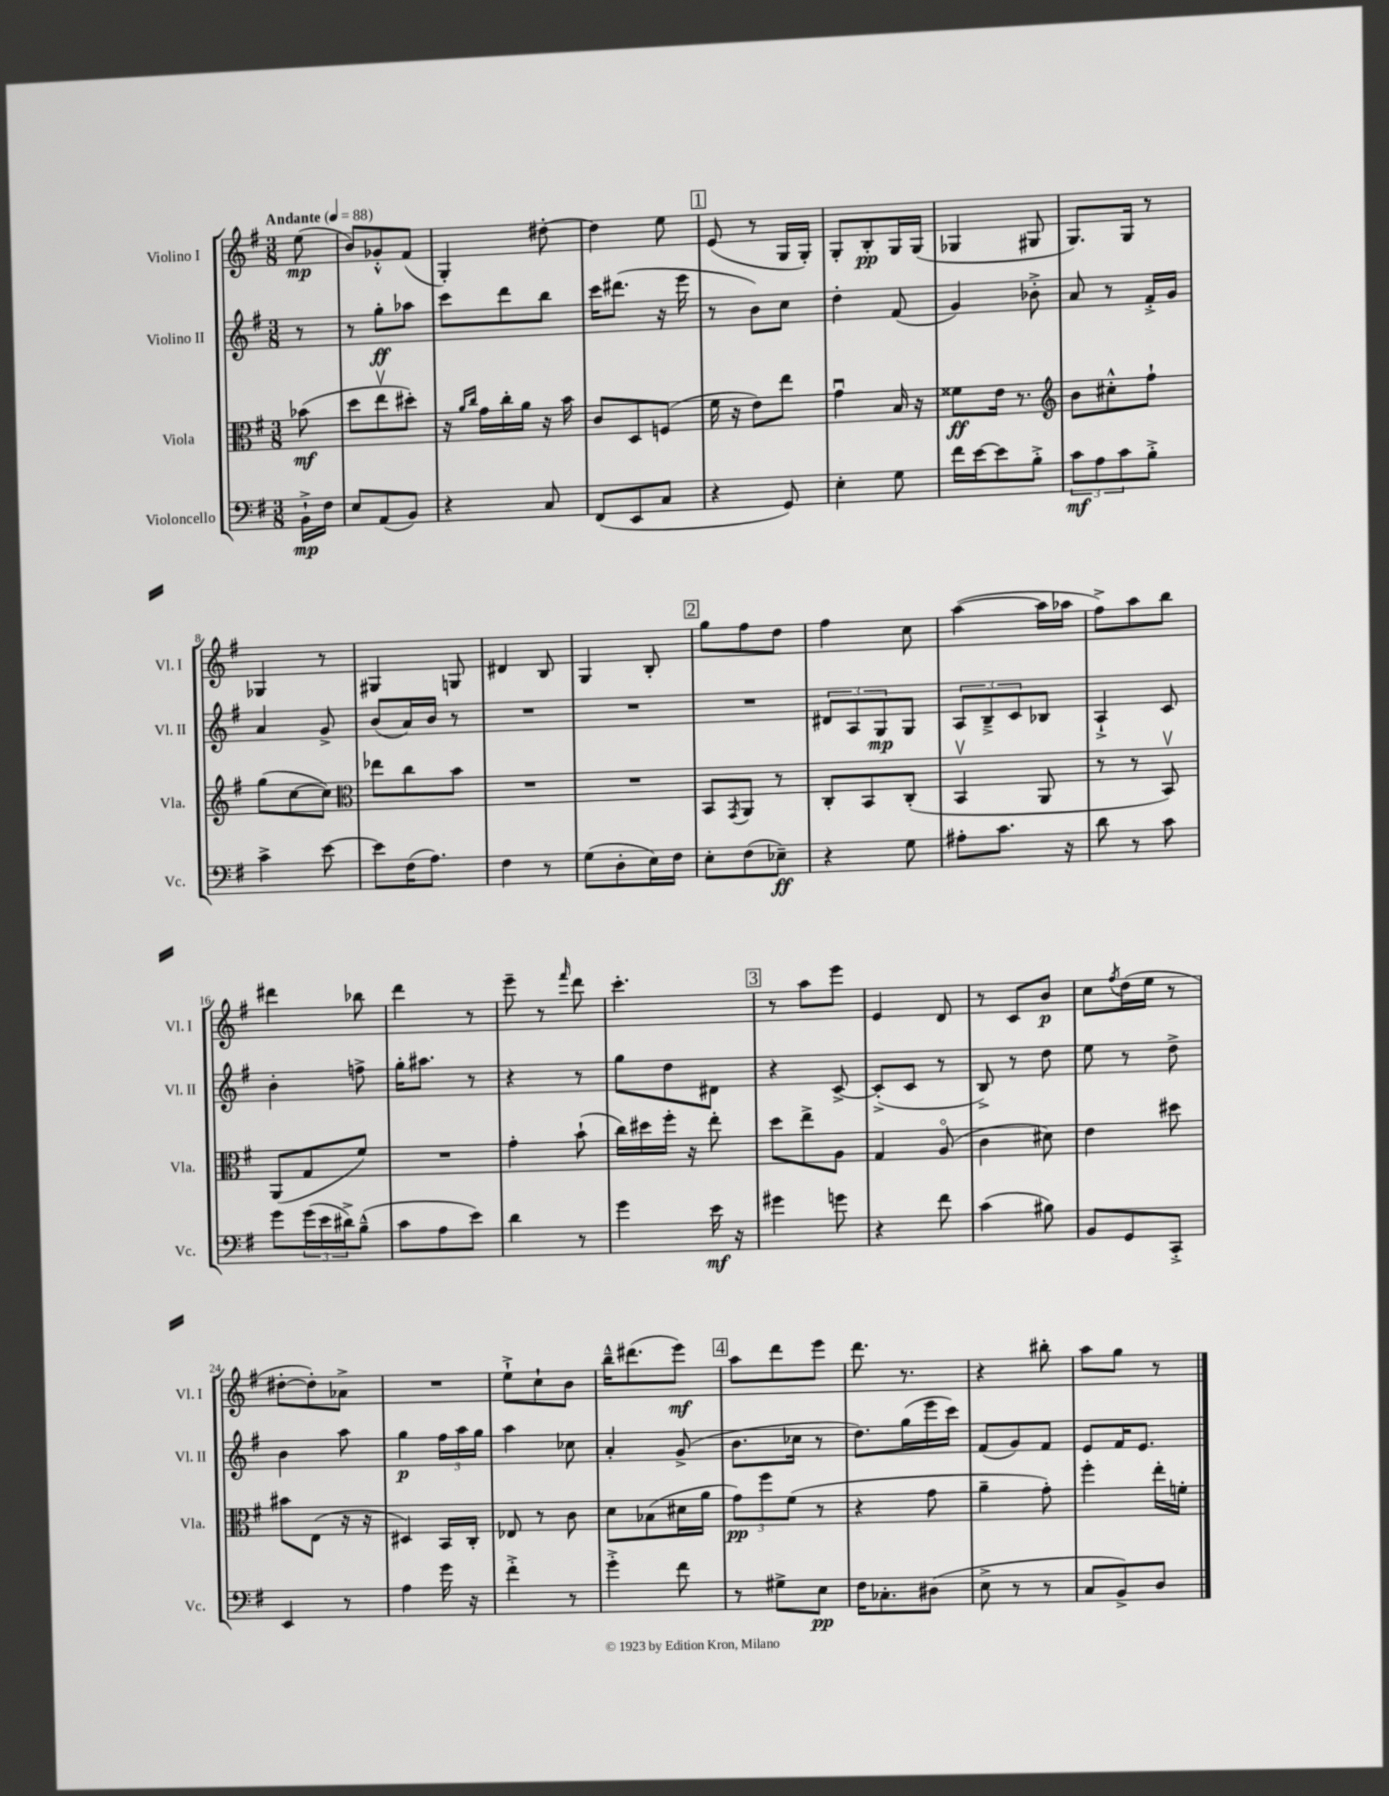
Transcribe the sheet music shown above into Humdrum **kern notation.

**kern	**kern	**kern	**kern
*staff4	*staff3	*staff2	*staff1
*clefF4	*clefC3	*clefG2	*clefG2
*k[f#]	*k[f#]	*k[f#]	*k[f#]
*M3/8	*M3/8	*M3/8	*M3/8
*MM88	*MM88	*MM88	*MM88
16BB`^\LL	(8b-\	8r	(8ee\
16F#\JJ	.	.	.
=	=	=	=
8E/L	8dd\L	8r	8b/L)
(8AA/	8eev\	8gg'\L	8g-'^^/
8BB/J)	8dd#'\J)	8aa-\J	(8f#/J
=	=	=	=
4r	16r	8ccc\L	4G'/)
.	16qqa/LL	.	.
.	16qqcc/JJ	.	.
.	16g\LL	.	.
.	16cc'\	8ddd\	.
.	16a\JJ	.	.
8C/	16r	8bb\J	[8dd#'\
.	16b\	.	.
=	=	=	=
(8FF#/L	8c/L	16ccc\LK	4dd#\]
.	.	(8.ddd#\J	.
8EE/	8D/	.	.
8C/J	(8F/J	16r	8ee\
.	.	16eee\	.
=	=	=	=
4r	16f#\	8r	(8e/
.	16r	.	.
.	8e\L)	8b\L)	8r
8GG/)	8ee\J	8cc\J	16G/LL
.	.	.	16G'/JJ)
=	=	=	=
4E'\	4gu\	4dd'\	8G'/L
.	.	.	8B'/
8G\	16B/	(8f#/	16G/L
.	16r	.	(16G/JJ
=	=	=	=
16f#\LL	8f##\L	4g/)	4G-/
[16e\J	.	.	.
8e\]	16e\Jk	.	.
.	8.r	.	.
8B'^\J	.	8b-'^\	8G#/
=	=	=	=
*	*clefG2	*	*
12c\L	8b\L	8a/	8.G/L)
12A\	.	.	.
.	8cc#'^^\	8r	.
12c\	.	.	.
.	.	.	16G/Jk
8B'^\J	8ff#`\J	16f#'^/LL	8r
.	.	16g/JJ	.
=	=	=	=
4c^\	(8gg\L	4a/	4G-/
.	[8cc\	.	.
[8e\	8cc\]J)	8g^/	8r
=	=	=	=
*	*clefC3	*	*
8e\]L	8ee-\L	(8b/L	4G#/
(16F#\K	8cc\	16a/L)	.
8.A\J)	.	16b/JJ	.
.	8b\J	8r	8G/
=	=	=	=
4F#\	4.r	4.r	4d#/
8r	.	.	8B/
=	=	=	=
(8G\L	4.r	4.r	4G/
8D'\	.	.	.
16E\L)	.	.	8B'/
16F#\JJ	.	.	.
=	=	=	=
8E'\L	8BB/L	4.r	8gg\L
.	8qGG/	.	.
(8F#\	8AA/J	.	8ff#\
8E-~\J)	8r	.	8dd\J
=	=	=	=
4r	8C'/L	12d#/L	4ff#\
.	.	12A/	.
.	8BB/	.	.
.	.	12G/	.
8G\	(8C'/J	8G/J	8cc\
=	=	=	=
8A#'\L	4BBv/	12A/L	([4aa\
.	.	12B~^/	.
8.c\J	.	.	.
.	.	12c/	.
.	8AA/	8B-/J	16aa\]LL
16r	.	.	16aa-\JJ
=	=	=	=
8d\	8r	4A`^/	8ff#^\L)
8r	8r	.	8aa\
8c\	8BBv/)	8c/	8bb\J
=	=	=	=
8g\L	(8AA/L	4b'\	4ddd#\
(24g\L	8G/	.	.
24e\	.	.	.
24d#^\J)	.	.	.
(8B~^^\J	8f#/J)	8ff^\	8bb-\
=	=	=	=
8c\L	4.r	16gg'\LK	4ddd\
.	.	8.aa#\J	.
8A\	.	.	.
8e\J)	.	8r	8r
=	=	=	=
4d\	4g'\	4r	8eee~\
.	.	.	8r
.	.	.	16qqfff#/
8r	(8b`\	8r	8ddd\
=	=	=	=
4g\	16cc\LL)	8gg\L	4.ccc'\
.	16dd#\	.	.
.	16ff#'\JJ	8dd\	.
.	16r	.	.
16e\	8ee'\	8d#\J	.
16r	.	.	.
=	=	=	=
4g#\	8dd\L	4r	8r
.	8ee^\	.	8aa\L
8g\	8A\J	[8c^/	8eee\J
=	=	=	=
4r	4G/	(8c'^/]L	4e/
.	.	8c/J	.
8f#\	(8Ao/	8r	8d/
=	=	=	=
(4c\	4c\	8B^/)	8r
.	.	8r	8c/L
8B#\)	8d#\)	8dd\	8b/J
=	=	=	=
8BB/L	4e\	8ee\	8cc\L
.	.	.	8qff#/
8GG/	.	8r	(16dd\L
.	.	.	16ee\JJ
8CC'^/J	8dd#\	8dd^\	8r
=	=	=	=
4EE/	8b#\L	4b\	[8dd#'\L
.	(8E\J	.	8dd#'\])
8r	16r	8aa\	8a-^\J
.	16r	.	.
=	=	=	=
4A\	4D#/)	4gg\	4.r
16g\	16BB/LL	24ff#\LL	.
.	.	24aa\	.
16r	16C'/JJ	.	.
.	.	24gg\JJ	.
=	=	=	=
4f#'^\	8E-/	4aa\	8ee`^\L
.	8r	.	8cc`\
8r	8c\	8cc-\	8b\J
=	=	=	=
4g'^\	8d\L	4a'/	16bb~^^\LK
.	.	.	(8.ddd#\
.	(8B-\	.	.
8f#\	16d#\L	(8g^/	8eee\J)
.	16a\JJ	.	.
=	=	=	=
8r	12g\L)	8.b\L	8aa\L
.	12ff#\	.	.
8G#^\L	.	.	8ddd\
.	(12f#\J	.	.
.	.	16cc-\Jk	.
8E\J	8r	8r	8eee\J
=	=	=	=
16F#\LK	4r	8.dd\L)	8.ddd\
8.C-'\	.	.	.
.	.	(16gg\L	8.r
(8D#\J	8g\	16eee\	.
.	.	16ccc\JJ)	.
=	=	=	=
8E^\	4a~\	(8f#/L	4r
8r	.	8g/)	.
8r	8g'\)	8f#/J	8bb#'\
=	=	=	=
8C/L	4ff#'\	8e/L	8aa\L
8BB^/)	.	16f#/K	8gg\J
.	.	8.e/J	.
8D/J	16ee'\LL	.	8r
.	16f'\JJ	.	.
==	==	==	==
*-	*-	*-	*-
